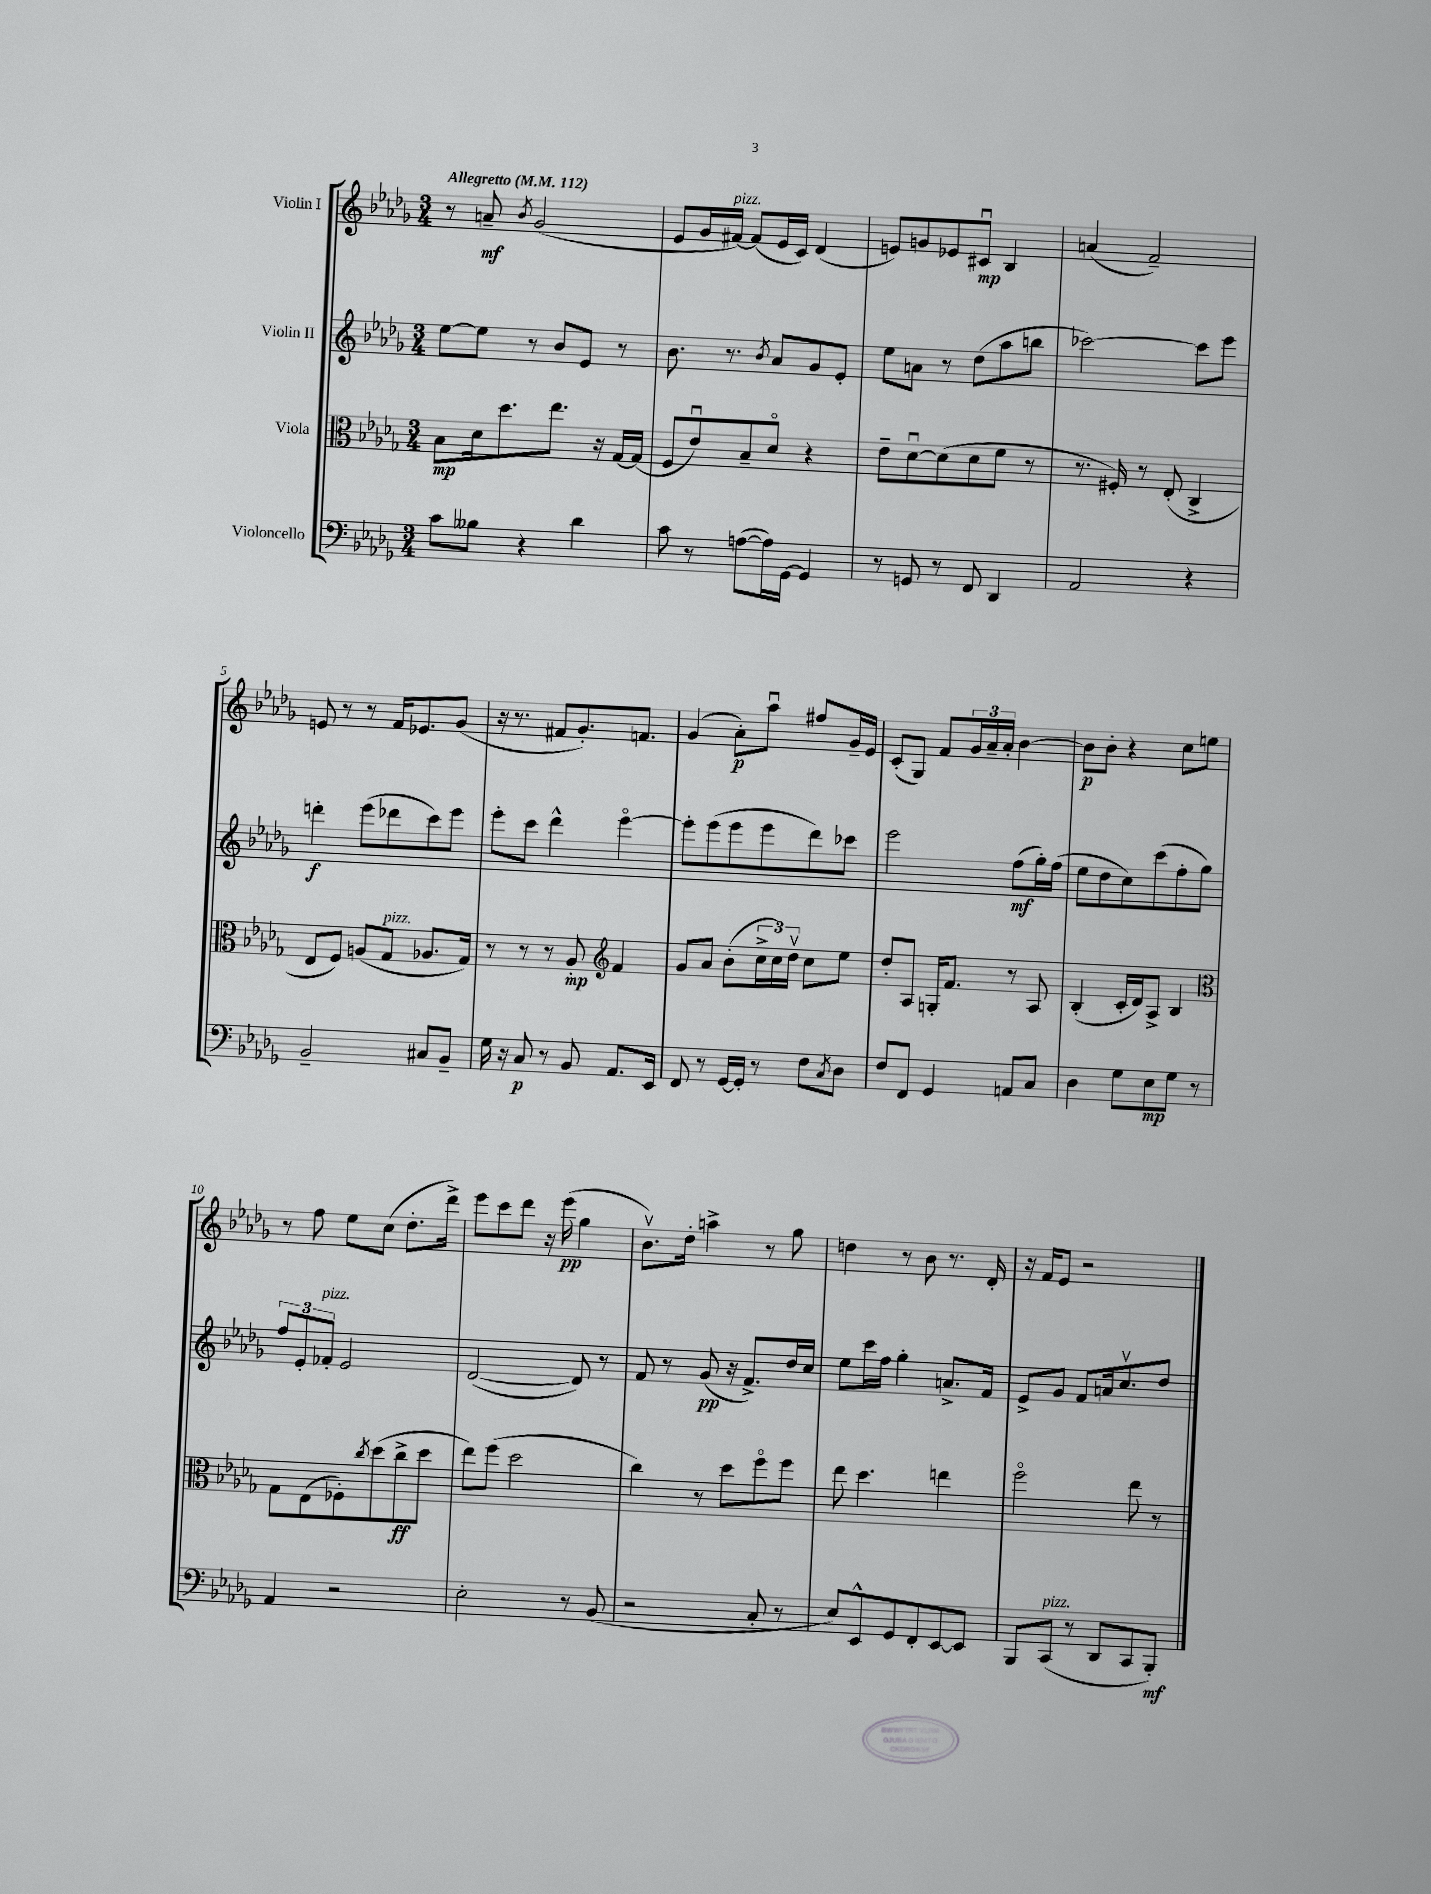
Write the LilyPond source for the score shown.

<<
\new StaffGroup <<
\new Staff = "s0" \with { instrumentName = "Violin I" } {
    \clef treble \key des \major \numericTimeSignature \time 3/4 \tempo "Allegretto" 4 = 112
    r8 a'8--\mf \acciaccatura { bes'8 } ges'2( |
    ees'8 ges'16 fis'16~^\markup { \italic "pizz." }) fis'8( ees'16 c'16) des'4( |
    e'8) g'8 ees'8 cis'8\downbow\mp bes4 |
    a'4( f'2--) |
    e'8 r8 r8 f'16 ees'8. ges'8( |
    r16 r8. fis'8 ges'8.-.) f'8. |
    ges'4( aes'8-.\p) aes''8\downbow fis''8 ges'16-- ees'16 |
    c'8-.( ges8) f'8 \tuplet 3/2 { ges'16 aes'16-- aes'16-. } bes'4~ |
    bes'8\p bes'8-. r4 c''8 e''8 |
    r8 f''8 ees''8 c''8( des''8.-. des'''16->) |
    ees'''8 c'''8 des'''8 r16 ees'''16\pp( ges''4 |
    bes'8.\upbow) des''16-. a''4-> r8 ges''8 |
    d''4 r8 bes'8 r8. des'16-. |
    r16 f'16 ees'8 r2 \bar "|." |
}
\new Staff = "s1" \with { instrumentName = "Violin II" } {
    \clef treble \key des \major \numericTimeSignature \time 3/4
    ees''8~ ees''8 r8 bes'8 ees'8 r8 |
    bes'8. r8. \acciaccatura { bes'8 } aes'8 ges'8 ees'8-. |
    ees''8 a'8 r8 des''8( aes''8 b''8 |
    ces'''2~) ces'''8 ees'''8 |
    d'''4-.\f ees'''8( des'''8 c'''8) ees'''8 |
    ees'''8-. c'''8 des'''4-^ ees'''4~\flageolet |
    ees'''8-. ees'''8( ees'''8 ees'''8 des'''8) ces'''8 |
    ees'''2 f''8\mf( ges''16-.) f''16( |
    ees''8 des''8 c''8) c'''8( f''8-. ges''8) |
    \tuplet 3/2 { f''8 ees'8-. fes'8-.^\markup { \italic "pizz." } } ees'2 |
    des'2~( des'8) r8 |
    f'8 r8 ges'8\pp( r16 f'8.->) des''16 c''16 |
    ees''8 c'''16 f''16 ges''4-. a'8.-> f'16 |
    ees'8-> ges'8 f'8 a'16 c''8.\upbow des''8 \bar "|." |
}
\new Staff = "s2" \with { instrumentName = "Viola" } {
    \clef alto \key des \major \numericTimeSignature \time 3/4
    bes8\mp des'16 des''8. ees''8. r16 ges16~ ges16( |
    f8 ees'8\downbow) bes8-- des'8\flageolet r4 |
    ees'8-- des'8~\downbow des'8( des'8 f'8 r8 |
    r8. fis16-.) r8 ees8-.( c4-> |
    ees8 f8) a8( ges8^\markup { \italic "pizz." } aes8. ges16) |
    r8 r8 r8 aes8-.\mp \clef treble f'4 |
    ges'8 aes'8 bes'8-.( \tuplet 3/2 { c''16-> c''16) des''16\upbow } c''8 ees''8 |
    des''8-. aes8 g16-. f'8. r8 aes8 |
    bes4-.( c'16-. des'16) aes8-> bes4 |
    \clef alto ges8 ees8( fes8-.) \acciaccatura { c''8 } des''8( c''8->\ff des''8 |
    ees''8) f''8( des''2 |
    c''4) r8 des''8 f''8\flageolet f''8 |
    ees''8 des''4. e''4 |
    f''2\flageolet ees''8 r8 \bar "|." |
}
\new Staff = "s3" \with { instrumentName = "Violoncello" } {
    \clef bass \key des \major \numericTimeSignature \time 3/4
    c'8 beses8 r4 des'4 |
    c'8 r8 a8~( a16) ges,16~ ges,4 |
    r8 g,8 r8 f,8 des,4 |
    aes,2 r4 |
    bes,2-- cis8 bes,8-- |
    ges16 r16 c8\p r8 bes,8 aes,8. ees,16 |
    f,8 r8 ges,16~ ges,16-. r8 f8 \acciaccatura { c8 } des8 |
    f8 f,8 ges,4 a,8 c8 |
    des4 ges8 ees8\mp ges8 r8 |
    aes,4 r2 |
    ees2-. r8 bes,8( |
    r2 c8-. r8 |
    ees8) ees,8-^ ges,8 f,8-. ees,8~ ees,8 |
    bes,,8 c,8^\markup { \italic "pizz." }( r8 des,8 c,8 bes,,8-.\mf) \bar "|." |
}
>>
>>
